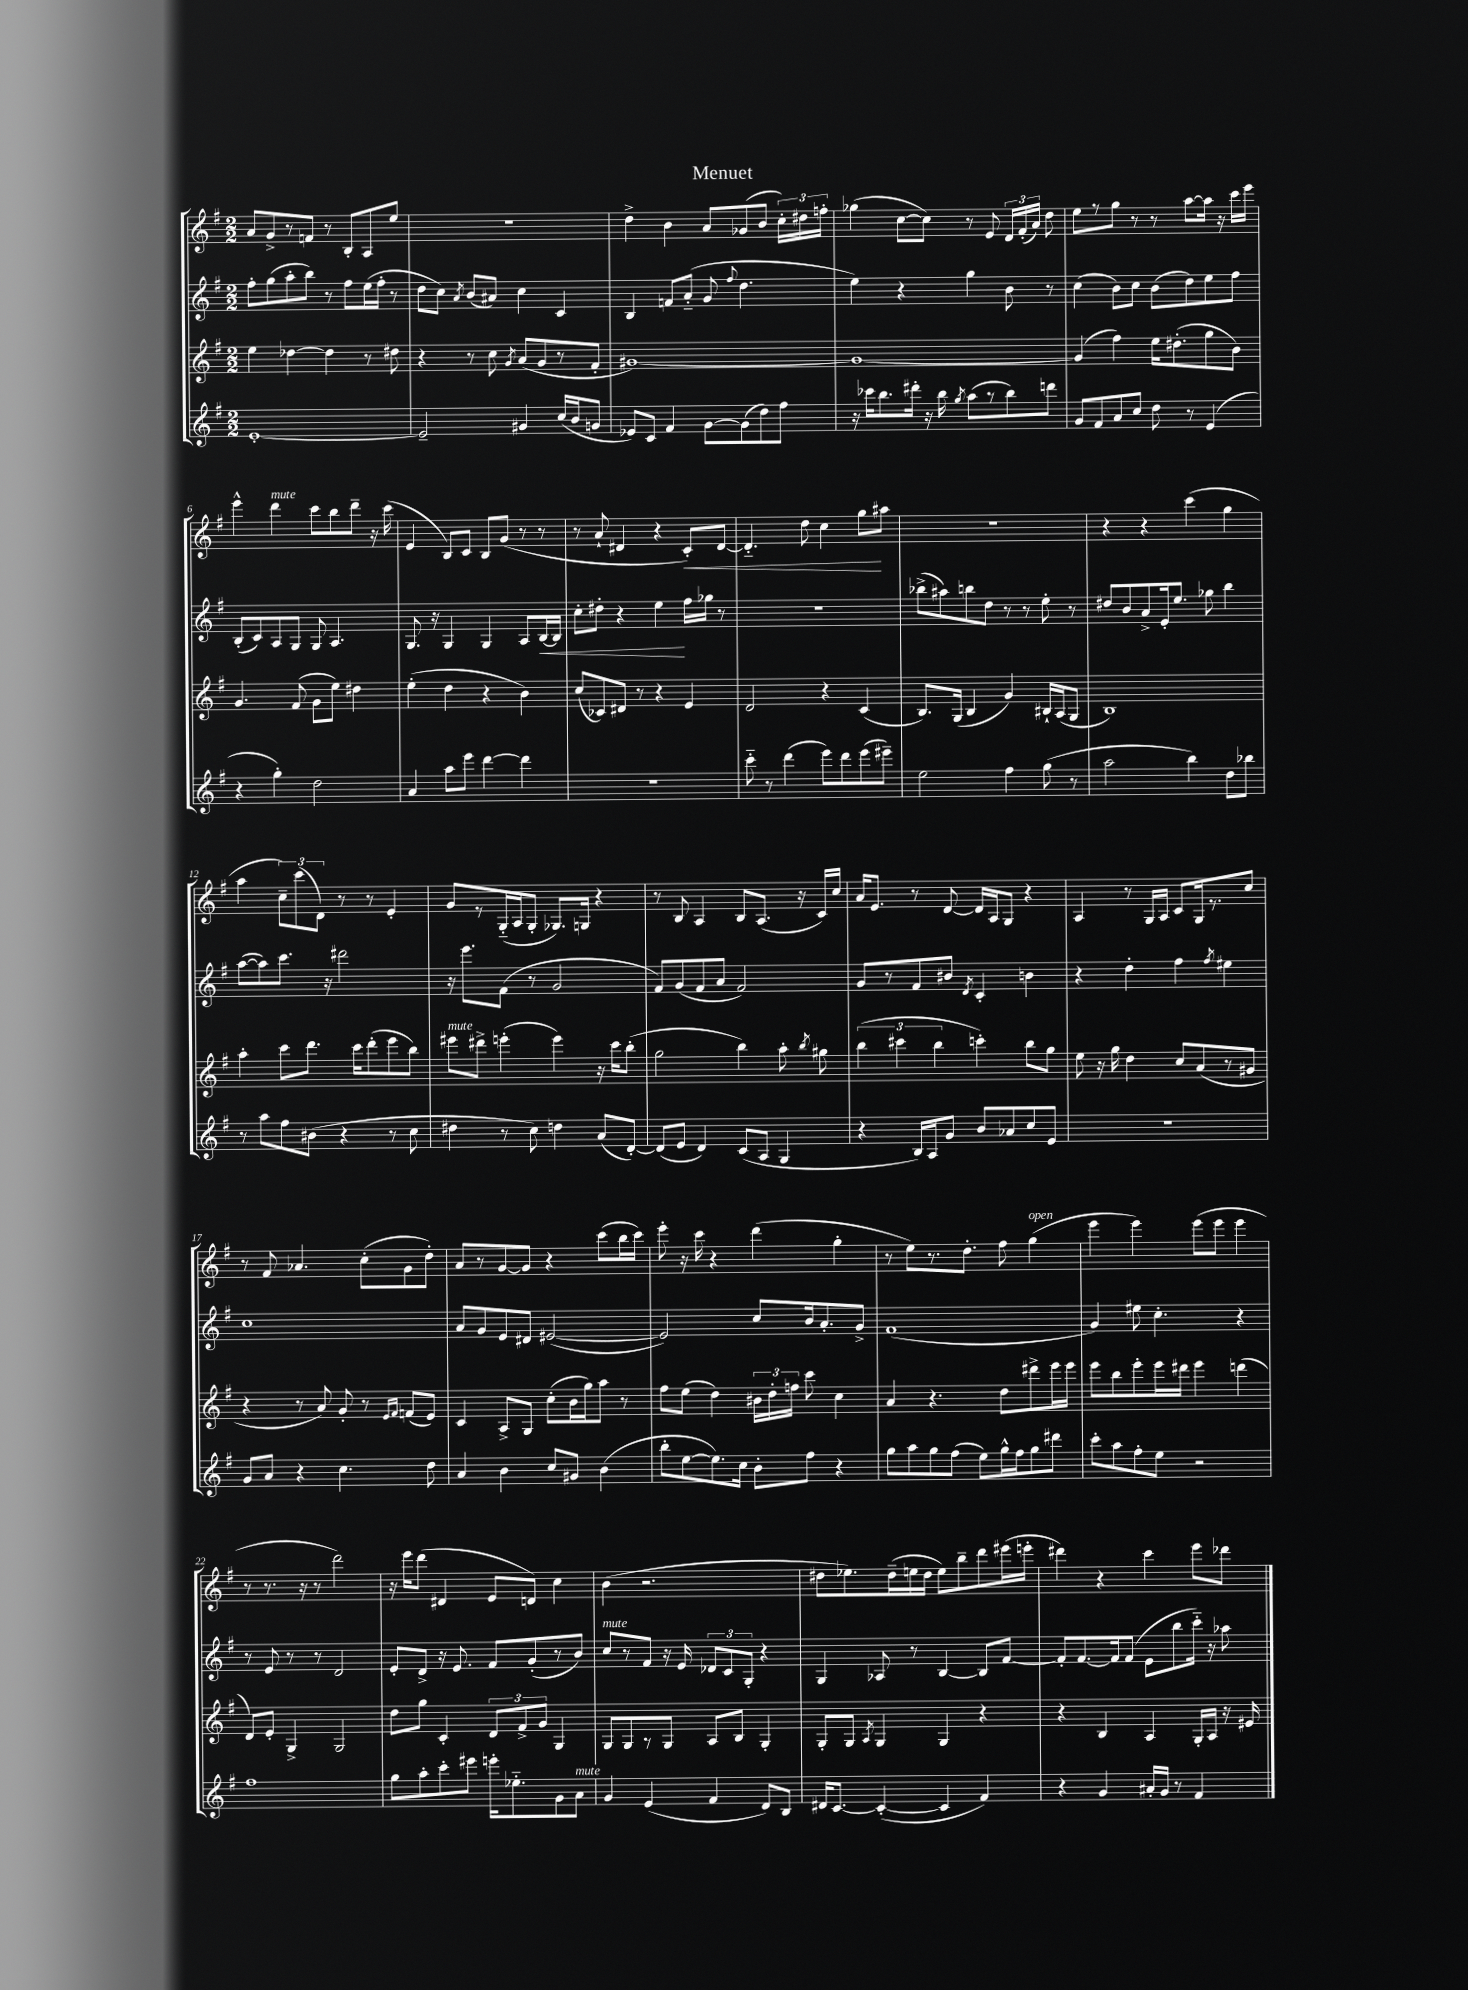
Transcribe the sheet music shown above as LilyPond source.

\header { title = "Menuet" }
<<
\new StaffGroup <<
\new Staff = "s0" {
    \clef treble \key g \major \numericTimeSignature \time 2/2
    \autoBeamOff a'8[ g'8-> r8 f'8] r8 b8[-. a8 e''8] |
    R1 |
    d''4-> b'4 a'8[ ges'8( b'8] \tuplet 3/2 { c''16[-.) dis''16 f''16]-. } |
    ges''4( c''8[~ c''8]) r8 e'8 \tuplet 3/2 { d'16[ fis'16-.( a'16]) } d''8 |
    e''8[ r8 g''8] r8 r8 a''8[~ a''16] r16 c'''16[ e'''16] |
    e'''4-^ d'''4^\markup { \italic "mute" } c'''8[ b''8 d'''8]-- r16 c'''16( |
    e'4 b8[) c'8] b8[ g'8]( r8 r8 |
    r8 a'8-! dis'4 r4 c'8[-.\<) dis'8]~ |
    dis'4.-_ d''8 c''4 g''8[\! ais''8] |
    R1 |
    r4 r4 c'''4( g''4 |
    a''4 \tuplet 3/2 { c''8[--) c'''8( d'8]) } r8 r8 e'4-. |
    g'8[ r8 g16-_( a16 g8]-. ges8.[) g16] r4 |
    r8 b8 a4 b8[ a8.]( r16 c'16[) c''16] |
    a'16[ e'8.] r8 d'8~ d'16[ a16 g8] r4 |
    a4 r8 g16[ a16] c'8[ g16 r8. c''8] |
    r8 fis'8 aes'4. c''8[-.( g'8 d''8]-.) |
    a'8[ r8 g'8~ g'8] r4 c'''8[( b''16 c'''16]) |
    e'''8-. r16 c'''16 r4 d'''4( g''4-. |
    r8 e''8[) r8. d''8.]-. fis''8 g''4^\markup { \italic "open" }( |
    e'''4 e'''4) e'''8[( e'''8] e'''4 |
    r8 r8. r16 r8 d'''2) |
    r16 e'''16[ d'''8]( dis'4 e'8[ d'8]) c''4 |
    b'4( r2. |
    dis''8[ ees''8.) dis''16--( e''16 dis''16] e''8[) b''8-- d'''8 eis'''16( e'''16]-. |
    dis'''4) r4 c'''4 e'''8[ des'''8] \bar "|." |
}
\new Staff = "s1" {
    \clef treble \key g \major \numericTimeSignature \time 2/2
    \autoBeamOff fis''8[-. g''8( a''8-. b''8]) r8 fis''8[ e''16( fis''16]-. r8 |
    d''8[ c''8]) \acciaccatura { a'8 } b'8[( ais'8]) c''4 c'4 |
    b4 f'8[ a'8]-_( g'8 \appoggiatura { fis''8 } d''4. |
    e''4) r4 g''4 b'8 r8 |
    c''4( b'8[) c''8] b'8[( d''8) e''8 fis''8] |
    b8[-.( c'8) a8 g8] g8 a4. |
    g8. r16 g4 g4 a8[ b16~\< b16] |
    c''8[-. dis''8]-. r4 e''4\! fis''16[ ges''16] r8 |
    r1 |
    bes''8[->( ais''8) b''8 d''8] r8 r8 e''8-. r8 |
    dis''8[ b'8 a'8-> e'16-. e''8.] ges''8 b''4 |
    a''8[~( a''8) c'''8.] r16 dis'''2 |
    r16 e'''8.[ fis'8]( r8 g'2 |
    fis'8[) g'8( fis'8 a'8] fis'2) |
    g'8[ r8 fis'8 bis'8] \acciaccatura { d'8 } c'4-. b'4 |
    r4 d''4-. fis''4 \acciaccatura { fis''8 } eis''4 |
    c''1 |
    a'8[ g'8 e'8 dis'8] eis'2~( |
    eis'2) c''8[ b'16 a'8.-. g'8]-> |
    fis'1( |
    g'4) eis''8 c''4.-. r4 |
    r8 e'8 r8 r8 d'2 |
    e'8[-. d'8]-> r16 e'8. fis'8[ g'8-.( r8 b'8]) |
    c''8[^\markup { \italic "mute" } r8 fis'8] r16 e'16 \tuplet 3/2 { des'8[ c'8 g8]-. } r4 |
    g4 aes8 r8 b4~ b8[ fis'8]~ |
    fis'8[-. fis'8.~ fis'16 fis'8]( e'8[ b''8 c'''16]-_) r16 aes''8 \bar "|." |
}
\new Staff = "s2" {
    \clef treble \key g \major \numericTimeSignature \time 2/2
    \autoBeamOff e''4 des''4~ des''4 r8 dis''8 |
    r4 r8 c''8 \acciaccatura { g'8 } a'8[( g'8 r8 fis'8]-. |
    gis'1~) |
    gis'1~ |
    gis'4( fis''4) e''16[ dis''8.-.( g''8 b'8]) |
    g'4. fis'8( g'8[ e''8]) dis''4 |
    e''4-.( d''4 r4 b'4) |
    c''8[( ces'8) dis'8] r8 r4 e'4 |
    d'2 r4 c'4( |
    b8.[) g16]( b4 g'4) bis16[-! a16( g8] |
    b1) |
    a''4-. c'''8[ d'''8.] c'''16[ d'''8-.( e'''8 b''8]) |
    eis'''8[^\markup { \italic "mute" } dis'''8]-> e'''4-.( e'''4) r16 c'''16[ b''8]-.( |
    g''2 b''4) a''8-. \acciaccatura { b''8 } gis''8 |
    \tuplet 3/2 { b''4( cis'''4 b''4 } c'''4-.) b''8[ g''8] |
    e''8 r16 g''16 d''4 c''8[ a'8( r8 gis'8] |
    r4 r8 a'8) g'8-. r8 \grace { e'16[ fis'16] } f'8[( e'8]) |
    c'4 a8[-> g8] c''8[-.( b'16 g''16) a''8] r8 |
    fis''8[ e''8]( d''4) \tuplet 3/2 { bis'16[ d''16-. f''16] } c'''8 c''4 |
    a'4 r4. d''8[ dis'''8-> e'''16 e'''16] |
    e'''8[ b''8 e'''8-. e'''16 dis'''16] e'''4 d'''4( |
    d'8[) e'8]-. g4-> g2 |
    d''8[ g''8] c'4-. \tuplet 3/2 { d'8[ fis'8-> g'8] } g4 |
    g8[ g8 r8 g8] a8[ b8] g4-. |
    g8[-. g8] \acciaccatura { a8 } g4 g4 r4 |
    r4 b4 a4 g16[-. a16] r16 eis'16 \bar "|." |
}
\new Staff = "s3" {
    \clef treble \key g \major \numericTimeSignature \time 2/2
    \autoBeamOff e'1~-. |
    e'2-- gis'4 c''16[( b'16 g'8] |
    ees'8[) c'8] fis'4 g'8[~ g'8( d''8) fis''8] |
    r16 ces'''16[ b''8. dis'''16]-. r16 b''16 \acciaccatura { g''8 } a''8[( r8 b''8) d'''8] |
    g'8[ fis'8 a'8 c''8] d''8 r8 e'4( |
    r4 g''4-.) d''2 |
    a'4 a''8[ e'''8] d'''4~ d'''4 |
    R1 |
    c'''8-_ r8 d'''4( e'''8[) d'''8 e'''8( eis'''8]--) |
    e''2 fis''4 g''8( r8 |
    a''2 b''4) d''8[ bes''8] |
    r8 a''8[ fis''8 bis'8]( r4 r8 c''8 |
    dis''4 r8 c''8) d''4 a'8[( d'8]~-.) |
    d'8[( e'8] d'4) c'8[( a8] g4 |
    r4 b16[) a16 g'8] b'8[ aes'8 c''8 e'8] |
    R1 |
    g'8[ a'8] r4 c''4. d''8 |
    a'4 b'4 c''8[ gis'8] b'4( |
    b''8[-. e''8~ e''8.) c''16] b'8[-. fis''8] r4 |
    g''8[ a''8 g''8 fis''8]( e''8[) g''16-^ fis''16 g''8 dis'''8] |
    c'''8[-. a''8 fis''8-. e''8] r2 |
    fis''1 |
    g''8[ a''8-. c'''8-. eis'''8] e'''16[-. ees''8.-_ g'8 a'8]^\markup { \italic "mute" } |
    g'4 e'4( fis'4 d'8[) b8] |
    dis'16[ c'8.]~ c'4~-.( c'4 fis'4) |
    r4 g'4 ais'16[-. g'16] r8 fis'4 \bar "|." |
}
>>
>>
